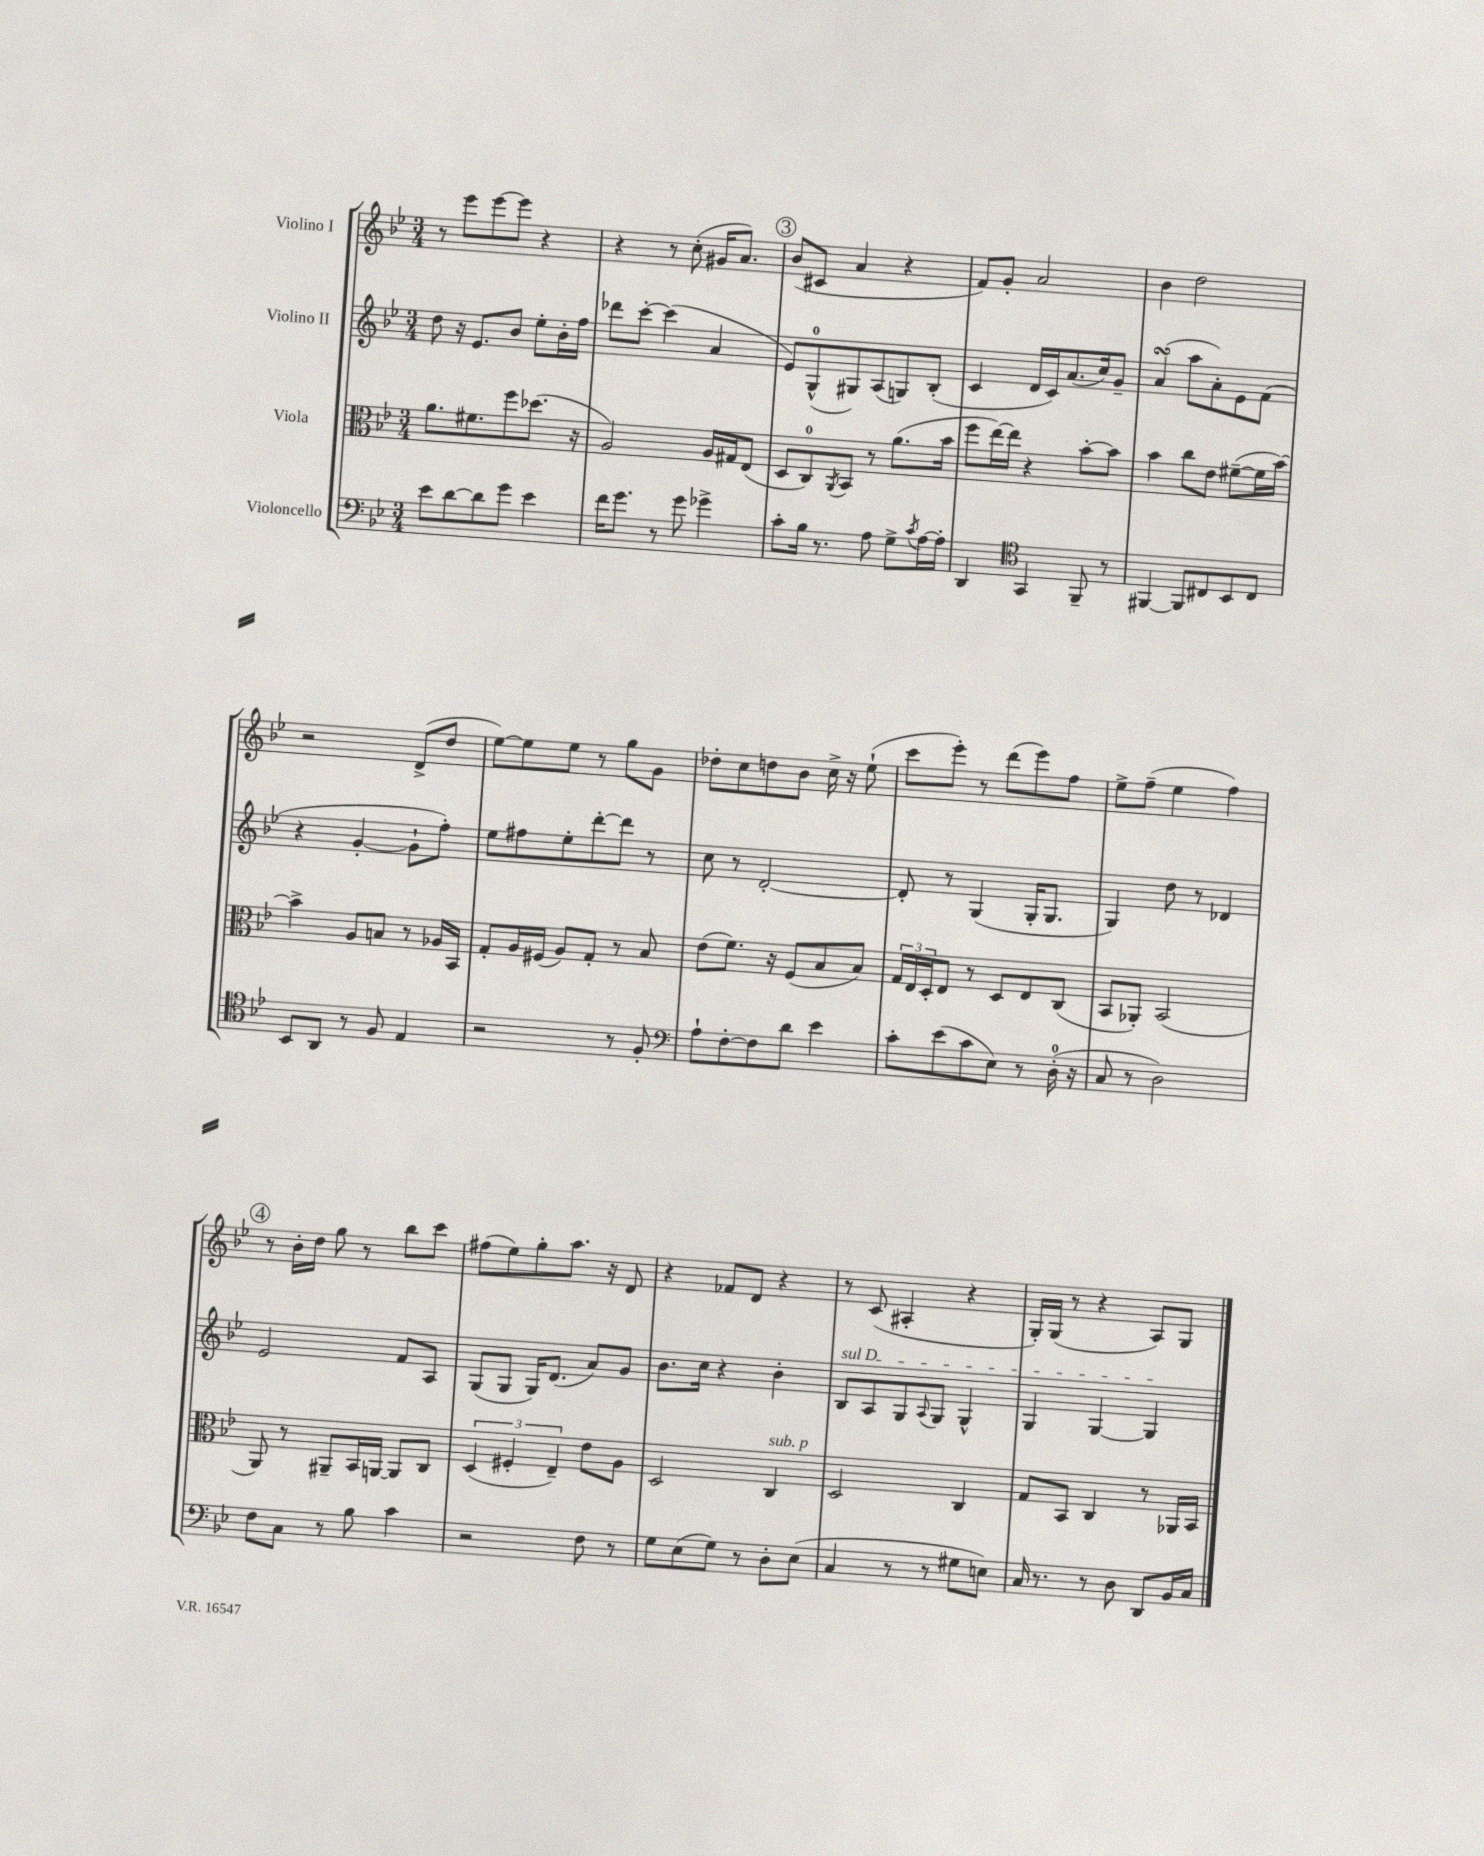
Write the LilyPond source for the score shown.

<<
\new StaffGroup <<
\new Staff = "s0" \with { instrumentName = "Violino I" } {
    \clef treble \key bes \major \numericTimeSignature \time 3/4
    r8 ees'''8 ees'''8~ ees'''8 r4 |
    r4 r8 c''8-.( gis'16 a'8.) |
    \mark \markup { \circle "3" } bes'8( cis'8 a'4 r4 |
    f'8) g'8-. a'2 |
    bes'4 d''2 |
    r2 d'8->( d''8 |
    ees''8~) ees''8 ees''8 r8 g''8 g'8 |
    des''8-. c''8 d''8 bes'8 c''16-> r16 ees''8-!( |
    c'''8 ees'''8-.) r8 d'''8( ees'''8) f''8 |
    ees''8-> f''8--( ees''4 f''4) |
    \mark \markup { \circle "4" } r8 bes'16-. d''16 g''8 r8 bes''8 c'''8 |
    fis''8( ees''8) g''8-. a''8. r16 d'8 |
    r4 fes'8 d'8 r4 |
    r8 c'8( ais4-. r4 |
    g16-.) g16( r8 r4 a8) g8 \bar "|." |
}
\new Staff = "s1" \with { instrumentName = "Violino II" } {
    \clef treble \key bes \major \numericTimeSignature \time 3/4
    d''8 r16 ees'8. bes'8 ees''8-. bes'16-. f''16 |
    des'''8 c'''8~-. c'''4( a'4 |
    \mark \markup { \circle "3" } ees'8) g8-0-^( gis8) a8( g8) bes8-.( |
    c'4 d'16 c'16) a'8.( c''16) g'8-- |
    a'4\turn( a''8 a'8-.) ees'8 f'8( |
    r4 g'4~-. g'8-! f''8-.) |
    ees''8 fis''8 ees''8-. d'''8~-. d'''8 r8 |
    c''8 r8 d'2~-. |
    d'8-. r8 g4( g16-. g8. |
    g4) d''8 r8 des'4 |
    \mark \markup { \circle "4" } ees'2 f'8 a8 |
    g8( g8 g16) d'8.( a'8) g'8 |
    bes'8. c''16 r4 bes'4-. |
    \once \override TextSpanner.bound-details.left.text = \markup { \italic "sul D" } bes8\startTextSpan a8 g8 \appoggiatura { a8 } g8 g4-^ |
    g4 g4~ g4\stopTextSpan \bar "|." |
}
\new Staff = "s2" \with { instrumentName = "Viola" } {
    \clef alto \key bes \major \numericTimeSignature \time 3/4
    a'8. fis'8. f''8 des''8.( r16 |
    a2) a16 gis16 ees8( |
    \mark \markup { \circle "3" } d8 c8-0) \acciaccatura { a,8 } bes,8 r8 a'8.( bes'16 |
    f''8 ees''16~) ees''16 r4 bes'8~-. bes'8 |
    bes'4 c''8 ees'8 fis'8~--( fis'16 bes'16~) |
    bes'4-> a8 b8 r8 aes16 bes,16 |
    g8-. a16 fis16( a8) g8-. r8 bes8 |
    ees'8( f'8.) r16 f8( bes8 bes8) |
    \tuplet 3/2 { g16 ees16 d16-. } ees8 r8 d8 ees8 c8( |
    bes,8 aes,8-.) bes,2( |
    \mark \markup { \circle "4" } a,8) r8 ais,8-- bes,16 a,16~ a,8 c8 |
    \tuplet 3/2 { d4( fis4-. ees4--) } ees'8 a8 |
    d2 c4^\markup { \italic "sub. p" } |
    d2 c4 |
    g8 bes,8 c4 r8 aes,16 bes,16 \bar "|." |
}
\new Staff = "s3" \with { instrumentName = "Violoncello" } {
    \clef bass \key bes \major \numericTimeSignature \time 3/4
    ees'8 d'8~ d'8 g'8 ees'4 |
    f'16 g'8. r8 g'8 ges'4-> |
    \mark \markup { \circle "3" } c'8-. bes16 r8. a8 g8-> \acciaccatura { c'8 } a16~ a16-. |
    d,4 \clef tenor g,4 f,8-- r8 |
    fis,4~ fis,8 cis8 bes,8 cis8 |
    bes,8 a,8 r8 f8 ees4 |
    r2 r8 f8-. |
    \clef bass a8-! f8~-. f8 d'8 ees'4 |
    c'8-. ees'8( c'8 ees8) r8 d16-0-.( r16 |
    c8 r8 d2) |
    \mark \markup { \circle "4" } f8 c8 r8 bes8 c'4 |
    r2 f8 r8 |
    g8 ees8( g8) r8 d8-. ees8( |
    c4 r8 r8 gis8 e8) |
    c16 r8. r8 d8 d,8 bes,16 c16 \bar "|." |
}
>>
>>
\layout { \context { \Score \remove "Bar_number_engraver" } }
